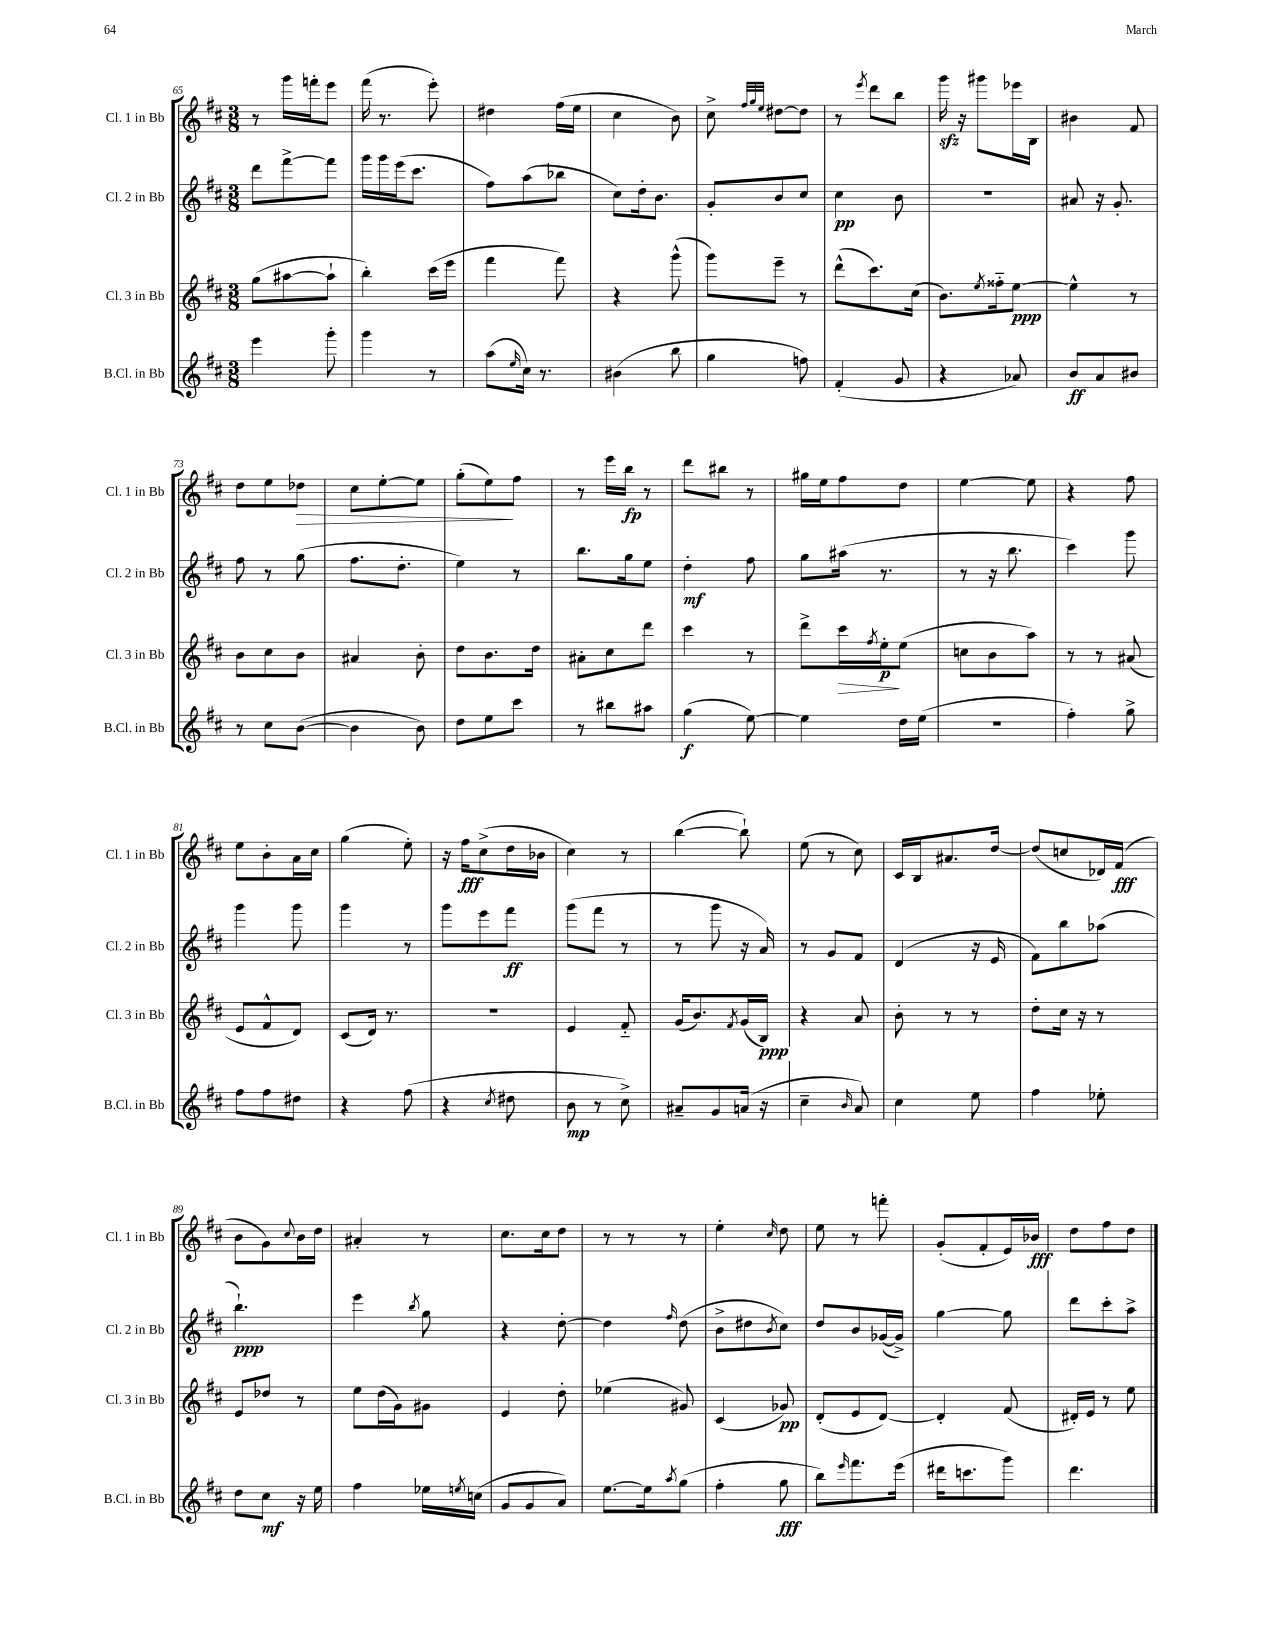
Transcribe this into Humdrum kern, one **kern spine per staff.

**kern	**kern	**kern	**kern
*staff4	*staff3	*staff2	*staff1
*clefG2	*clefG2	*clefG2	*clefG2
*k[f#c#]	*k[f#c#]	*k[f#c#]	*k[f#c#]
*M3/8	*M3/8	*M3/8	*M3/8
4eee\	(8gg\L	8ddd\L	8r
.	[8aa#\	[8fff#^\	16ggg\LL
.	.	.	16fff'\J
8ggg'\	8aa#`\]J	8fff#\]J	8eee\J
=	=	=	=
4ggg\	4bb'\)	16ggg\LL	(16fff#\
.	.	16ggg\	8.r
.	.	(16eee\J	.
.	.	8.ccc#\J	.
8r	(16ccc#\LL	.	8eee'\)
.	16eee\JJ	.	.
=	=	=	=
(8aa\L	4fff#\	8ff#\L)	4dd#\
16qqee/	.	.	.
16cc#\Jk)	.	(8aa\	.
8.r	.	.	.
.	8fff#\)	8bb-\J	(16ff#\LL
.	.	.	16ee\JJ
=	=	=	=
(4b#\	4r	8cc#\L)	4cc#\
.	.	16dd'\k	.
.	.	8.b\J	.
8bb\	(8ggg^^\	.	8b\)
=	=	=	=
4gg\	8ggg\L)	8g'/L	8cc#^\
.	.	.	32qqff#/LLL
.	.	.	32qqgg/
.	.	.	32qqee/JJJ
.	8eee~\J	8b/	[8dd#\L
8ff\)	8r	8cc#/J	8dd#\]J
=	=	=	=
(4f#'/	(8ddd^^\L	4cc#\	8r
.	.	.	8qeee/
.	8.ccc#\)	.	8ddd\L
8g/	.	8b\	8bb\J
.	(16cc#\Jk	.	.
=	=	=	=
4r	8.b\L)	4.r	16ggg\
.	.	.	16r
.	.	.	8ggg#\L
.	8qee/	.	.
.	16ff##'~\k	.	.
8a-/)	[8ee\J	.	16eee-\L
.	.	.	16B\JJ
=	=	=	=
8b/L	4ee^^\]	8a#/	4b#\
8a/	.	16r	.
.	.	8.g'/	.
8b#/J	8r	.	8f#/
=	=	=	=
8r	8b\L	8ff#\	8dd\L
8cc#\L	8cc#\	8r	8ee\
([8b\J	8b\J	(8gg\	8dd-\J
=	=	=	=
4b\]	4a#/	8.ff#\L	8cc#\L
.	.	.	[8ee'\
.	.	8.dd'\J	.
8b\)	8b'\	.	8ee\]J
=	=	=	=
8dd\L	8dd\L	4ee\)	(8gg'\L
8ee\	8.b\	.	8ee\)
8ccc#\J	.	8r	8ff#\J
.	16dd\Jk	.	.
=	=	=	=
8r	8a#'\L	8.bb\L	8r
8bb#\L	8cc#\	.	16eee\LL
.	.	16gg\k	16bb\JJ
8aa#\J	8ddd\J	8ee\J	8r
=	=	=	=
(4gg\	4ccc#\	4dd'\	8ddd\L
.	.	.	8bb#\J
[8ee\)	8r	8ff#\	8r
=	=	=	=
4ee\]	8ddd^\L	8gg\L	16gg#\LL
.	.	.	16ee\J
.	16ccc#\L	(16aa#\Jk	8ff#\
.	8qff#/	.	.
.	16ee'\J	8.r	.
16dd\LL	(8ee\J	.	8dd\J
(16ee\JJ	.	.	.
=	=	=	=
4.r	8cc\L	8r	[4ee\
.	8b\	16r	.
.	.	8.bb\	.
.	8aa\J)	.	8ee\]
=	=	=	=
4ff#'\)	8r	4ccc#\)	4r
.	8r	.	.
8gg^\	(8a#/	8ggg\	8ff#\
=	=	=	=
8ff#\L	8e/L	4ggg\	8ee\L
8ff#\	8f#^^/	.	8b'\
8dd#\J	8d/J)	8ggg\	16a\L
.	.	.	16cc#\JJ
=	=	=	=
4r	(8c#/L	4ggg\	(4gg\
.	16d/Jk)	.	.
.	8.r	.	.
(8ff#\	.	8r	8ee'\)
=	=	=	=
4r	4.r	8ggg\L	16r
.	.	.	16ff#\LK
.	.	8eee\	(8cc#^\
8qcc#/	.	.	.
8dd#\	.	8fff#\J	16dd\L
.	.	.	16b-\JJ
=	=	=	=
8b\	4e/	(8ggg\L	4cc#\)
8r	.	8fff#\J	.
8cc#^\)	8f#'~/	8r	8r
=	=	=	=
8a#~/L	(16g/LK	8r	([4bb\
.	8.b/)	.	.
8g/	.	8ggg\	.
.	8qf#/	.	.
(16a/Jk	(16g/L	16r	8bb`\])
16r	16B/JJ)	16a/)	.
=	=	=	=
4cc#~\	4r	8r	(8ee\
.	.	8g/L	8r
16qqb/	.	.	.
8a/)	8a/	8f#/J	8cc#\)
=	=	=	=
4cc#\	8b'\	(4d/	16c#/LL
.	.	.	16B/J
.	8r	.	8.a#/
8ee\	8r	16r	.
.	.	16e/	[16dd/Jk
=	=	=	=
4ff#\	8dd'\L	8f#\L)	(8dd/]L
.	16cc#\Jk	8bb\	8cc/
.	16r	.	.
8ee-'\	8r	(8aa-\J	16d-/L)
.	.	.	(16f#/JJ
=	=	=	=
8dd\L	8e/L	4.bb`\)	8b\L
8cc#\J	8dd-/J	.	8g\)
.	.	.	8qqcc#/
16r	8r	.	16b\L
16ee\	.	.	16dd\JJ
=	=	=	=
4ff#\	8ee\L	4eee\	4a#'/
.	(16dd\L	.	.
.	16g\J)	.	.
.	.	8qbb/	.
16ee-\LL	8g#\J	8gg\	8r
8qee/	.	.	.
(16cc\JJ	.	.	.
=	=	=	=
8g/L	4e/	4r	8.cc#\L
8g/	.	.	.
.	.	.	16cc#\k
8a/J)	8dd'\	[8dd'\	8dd\J
=	=	=	=
[8.ee\L	(4ee-\	4dd\]	8r
.	.	.	8r
16ee\]k	.	.	.
8qaa/	.	16qqff#/	.
(8gg\J	8g#/)	(8dd\	8r
=	=	=	=
4ff#'\	(4c#/	8b^\L	4ee'\
.	.	8dd#\	.
.	.	8qb/	16qqcc#/
8gg\	8g-/)	8cc#\J)	8dd\
=	=	=	=
8bb\L)	(8d'/L	8dd/L	8ee\
16qqeee/	.	.	.
8.fff#\	8e/	8b/	8r
.	[8d/J)	([16g-/L	8fff'\
(16eee\Jk	.	16g-^/]JJ)	.
=	=	=	=
16ddd#\LK	4d'/]	[4gg\	(8g'/L
8.ccc\	.	.	.
.	.	.	8f#'/
8ggg\J)	(8f#/	8gg\]	16e/L)
.	.	.	16b-/JJ
=	=	=	=
4.ddd\	16d#'/LL)	8ddd\L	8dd\L
.	16e/JJ	.	.
.	8r	8ccc#'\	8ff#\
.	8ee\	8aa^\J	8dd\J
==	==	==	==
*-	*-	*-	*-
